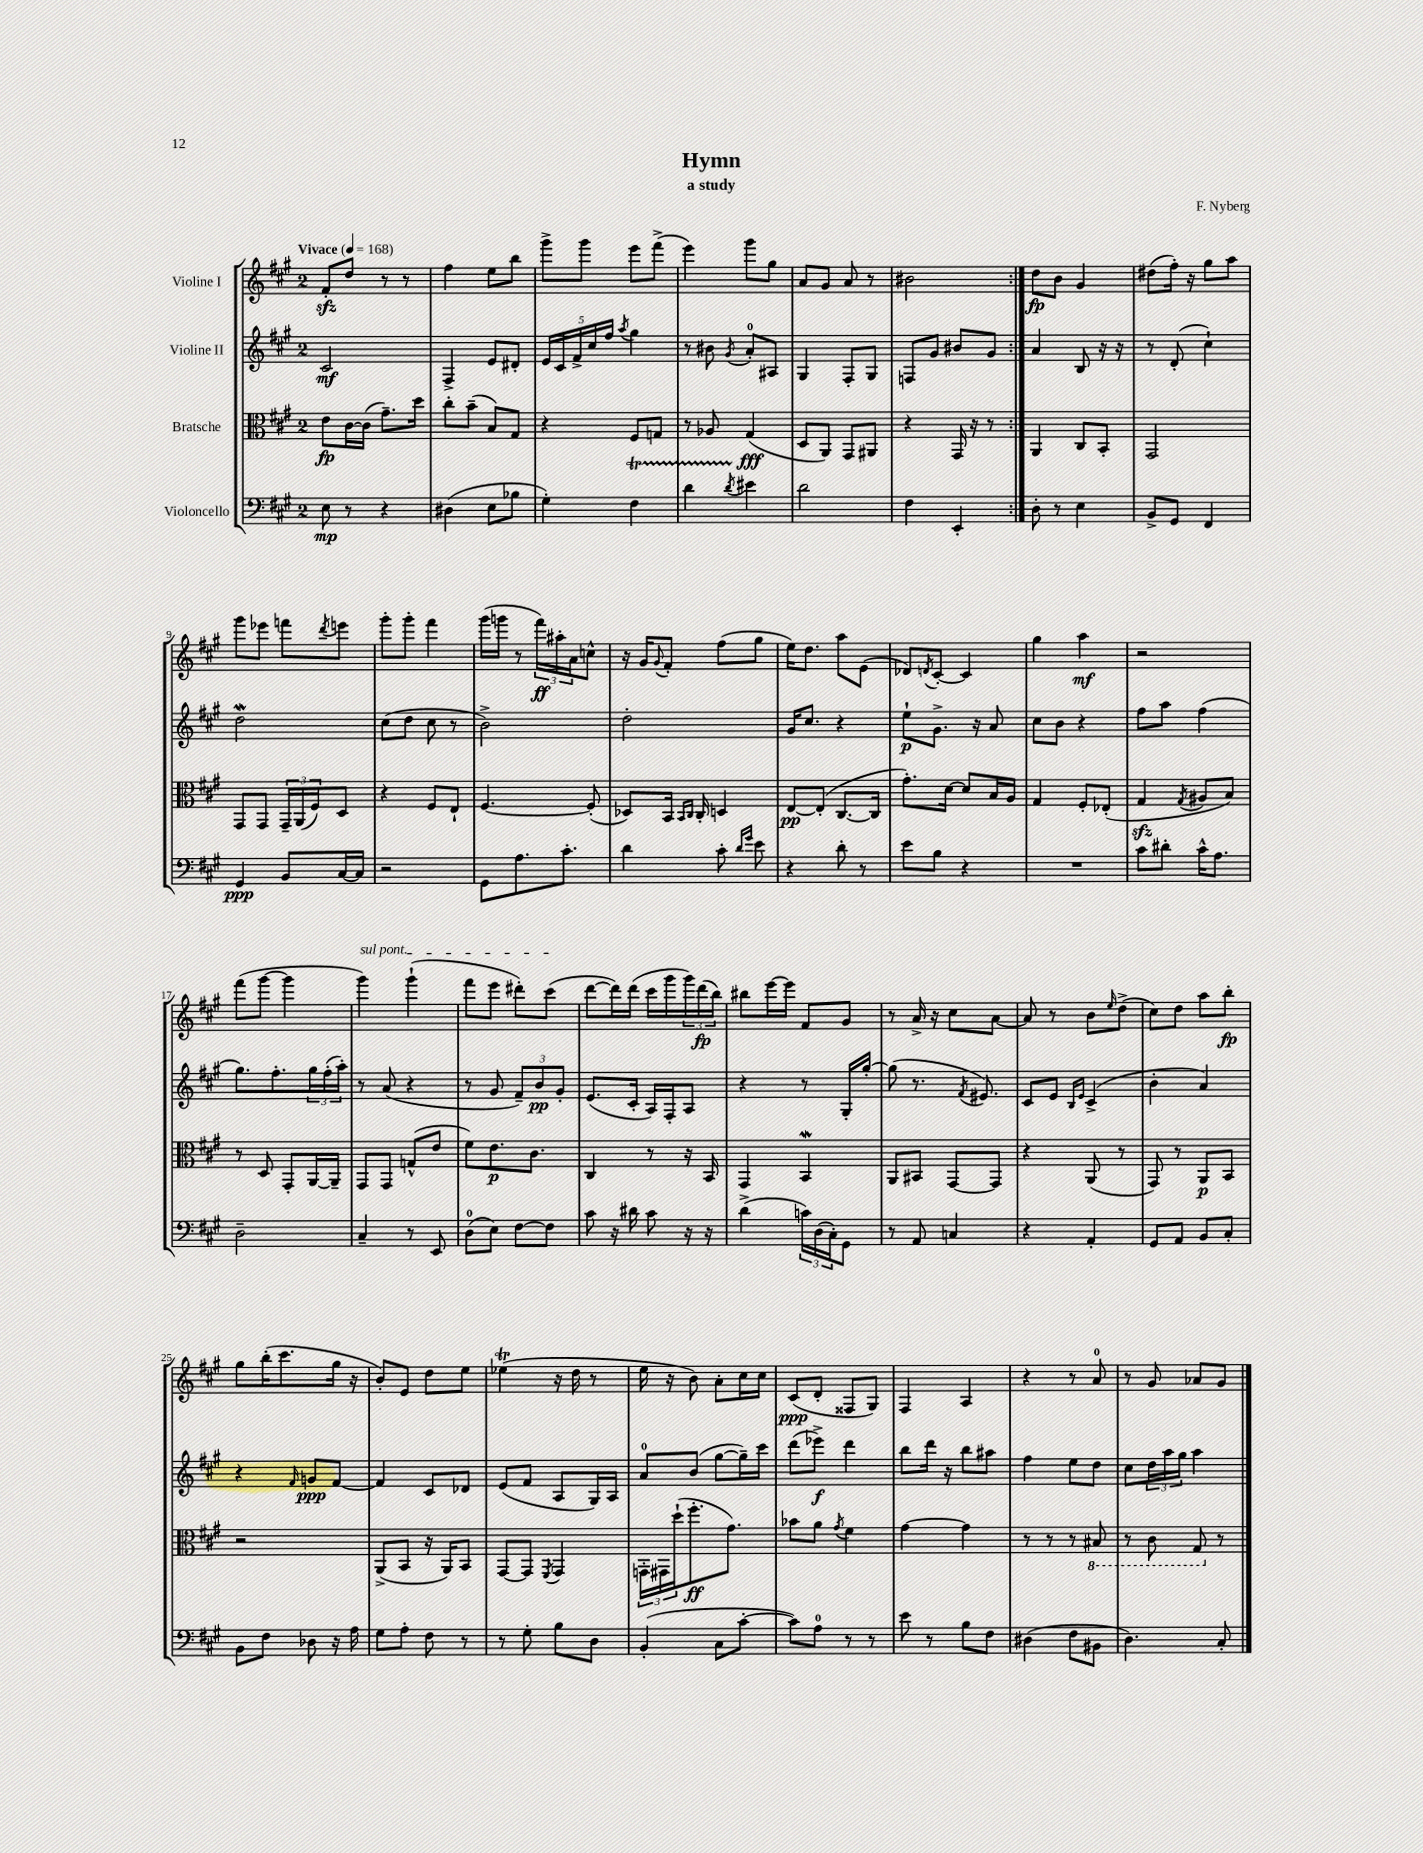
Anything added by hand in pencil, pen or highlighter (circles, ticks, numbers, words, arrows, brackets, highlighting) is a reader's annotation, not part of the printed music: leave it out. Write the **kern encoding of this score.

**kern	**kern	**kern	**kern
*staff4	*staff3	*staff2	*staff1
*clefF4	*clefC3	*clefG2	*clefG2
*k[f#c#g#]	*k[f#c#g#]	*k[f#c#g#]	*k[f#c#g#]
*M2/4	*M2/4	*M2/4	*M2/4
*MM168	*MM168	*MM168	*MM168
8E	8e	2c#	8f#'
8r	[16c#	.	8dd
.	(16c#]	.	.
4r	8.g#~)	.	8r
.	.	.	8r
.	16dd	.	.
=	=	=	=
(4D#	8cc#'	4F#^	4ff#
.	(8b~	.	.
8E	8B)	8e	8ee
8B-	8G#	8d#'	8bb
=	=	=	=
4G#')	4r	20e	8ggg#^
.	.	20c#	.
.	.	20f#^	.
.	.	.	8ggg#
.	.	20cc#	.
.	.	20ff#	.
.	.	8qaa	.
4F#	8F#	4gg#	8eee
.	8G	.	(8fff#^
=	=	=	=
4d	8r	8r	4eee)
.	8A-	8b#	.
8qd	.	8qg#	.
4e#	(4G#	8a'	8ggg#
.	.	8A#	8gg#
=	=	=	=
2d	8D	4G#	8a
.	8AA)	.	8g#
.	8GG#	8F#'	8a
.	8AA#	8G#	8r
=	=	=	=
4F#	4r	8F	2b#
.	.	8g#	.
4EE'	16GG#	8b#	.
.	16r	.	.
.	8r	8g#	.
=:|!	=:|!	=:|!	=:|!
8D'	4AA	4a	8dd
8r	.	.	8b
4E	8C#	8B	4g#
.	8BB'	16r	.
.	.	16r	.
=	=	=	=
8BB^	2GG#	8r	(8dd#
8GG#	.	(8d'	16ff#')
.	.	.	16r
4FF#	.	4cc#`)	8gg#
.	.	.	8aa
=	=	=	=
4GG#	8GG#	2dd	8ggg#
.	8GG#	.	8eee-
8BB	24GG#~	.	8fff
.	(24AA	.	.
.	24F#)	.	.
.	.	.	8qddd
[16C#	8D	.	8eee
16C#]	.	.	.
=	=	=	=
2r	4r	(8cc#	8ggg#'
.	.	8dd	8ggg#'
.	8F#	8cc#	4fff#
.	8E`	8r	.
=	=	=	=
8GG#	[4.F#	2b^)	(16ggg#
.	.	.	16ggg
8.A	.	.	8r
.	.	.	24fff#)
.	.	.	24aa#'
8.c#'	.	.	.
.	.	.	24a
.	(8F#']	.	8cc^^
=	=	=	=
4d	8D-)	2dd'	16r
.	.	.	16g#
.	.	.	8qqg#
.	16BB	.	8f#'
.	16qqBB	.	.
.	16qqC#	.	.
.	16C#'	.	.
8c#'	4D	.	(8ff#
16qqd	.	.	.
16qqg#	.	.	.
8e	.	.	8gg#
=	=	=	=
4r	[8E	16g#	16ee)
.	.	8.cc#	8.dd
.	(8E']	.	.
8d'	[8.C#	4r	8aa
8r	.	.	(8e
.	16C#]	.	.
=	=	=	=
8e	8.g#')	8ee`	8d-)
.	.	.	8qd
8B	.	8.g#^	[8c#'
.	[16d	.	.
4r	8d]	.	4c#]
.	.	16r	.
.	16B	8a	.
.	16A	.	.
=	=	=	=
2r	4G#	8cc#	4gg#
.	.	8b	.
.	8F#'	4r	4aa
.	(8E-'	.	.
=	=	=	=
8c#	4G#	8ff#	2r
8d#'	.	8aa	.
.	8qG#	.	.
16c#^^	8A#	(4ff#	.
8.A	.	.	.
.	8B)	.	.
=	=	=	=
2D~	8r	8.gg#)	(8fff#
.	8D	.	[8ggg#
.	.	8.ff#'	.
.	8GG#'	.	4ggg#]
.	[16AA	24gg#	.
.	.	(24ff#'	.
.	16AA~]	.	.
.	.	24aa')	.
=	=	=	=
4C#~	8GG#	8r	4ggg#)
.	8GG#	(8a	.
8r	(8G^^	4r	(4ggg#`
8EE	8e	.	.
=	=	=	=
(8D	8f#)	8r	8fff#
8E)	8.e	8g#	8eee
[8F#	.	12f#~)	8ddd#')
.	8.c#	.	.
.	.	12b	.
8F#]	.	.	(8ccc#
.	.	12g#'	.
=	=	=	=
8c#	4C#	(8.e	[8ddd
16r	.	.	16ddd])
16d#	.	16c#'	(16ddd
8c#	8r	16A)	16ccc#
.	.	16F#'	16ggg#
16r	16r	8A	24ggg#)
.	.	.	(24ddd
16r	16BB	.	.
.	.	.	24bb)
=	=	=	=
(4d^	4GG#	4r	8bb#
.	.	.	[16eee
.	.	.	16eee]
24c)	4BB	8r	8f#
(24D	.	.	.
24C#')	.	.	.
8GG#	.	16G#'	8g#
.	.	[16gg#'	.
=	=	=	=
8r	8AA	(8gg#]	8r
8AA	8BB#	8.r	16a^
.	.	.	16r
4C	[8GG#	.	8cc#
.	.	8qf#	.
.	.	8.e#)	.
.	8GG#]	.	[8a
=	=	=	=
4r	4r	8c#	8a]
.	.	8e	8r
.	.	16qqB	.
.	.	16qqe	.
4AA'	(8AA	(4c#^	8b
.	.	.	16qqee
.	8r	.	(8dd^
=	=	=	=
8GG#	8GG#)	4b'	8cc#)
8AA	8r	.	8dd
8BB	8AA	4a)	8aa
8C#'	8BB	.	8bb'
=	=	=	=
8BB	2r	4r	8gg#
8F#	.	.	(16bb'
.	.	.	8.ccc#
.	.	16qqf#	.
8D-	.	8g	.
16r	.	[8f#	16gg#
16A	.	.	16r
=	=	=	=
8G#	(8AA^	4f#]	8b')
8A'	8BB	.	8e
8F#	16r	8c#	8dd
.	16AA)	.	.
8r	8BB	8d-	8ee
=	=	=	=
8r	[8GG#	(8e	(4ee-
8G#'	8GG#]	8f#	.
.	8qFF#	.	.
8B	4GG#	8A	16r
.	.	.	16dd
8D	.	16G#)	8r
.	.	16A	.
=	=	=	=
(4BB'	24GG'	8a	16ee
.	24GG#	.	.
.	.	.	16r
.	(24dd`	.	.
.	8.ff#'	(8b	8b)
8C#	.	[8gg#	8a'
.	8.g#)	.	.
[8c#'	.	16gg#~])	16cc#
.	.	16ccc#	16cc#
=	=	=	=
8c#])	8b-	(8ddd	(8c#
8A	8a	8eee-^)	8d'
.	8qg#	.	.
8r	4f#	4ddd	8F##
8r	.	.	8G#)
=	=	=	=
8e	[4g#	8bb	4F#
8r	.	16ddd	.
.	.	16r	.
8B	4g#]	8bb	4A
8F#	.	8aa#	.
=	=	=	=
(4D#	8r	4ff#	4r
.	8r	.	.
8F#	8r	8ee	8r
8BB#	8BB#	8dd	8a
=	=	=	=
4.D)	8r	8cc#	8r
.	8C#	24dd	8g#
.	.	24aa	.
.	.	24gg#	.
.	8GG#	4aa	8a-
8C#'	8r	.	8g#
==	==	==	==
*-	*-	*-	*-
